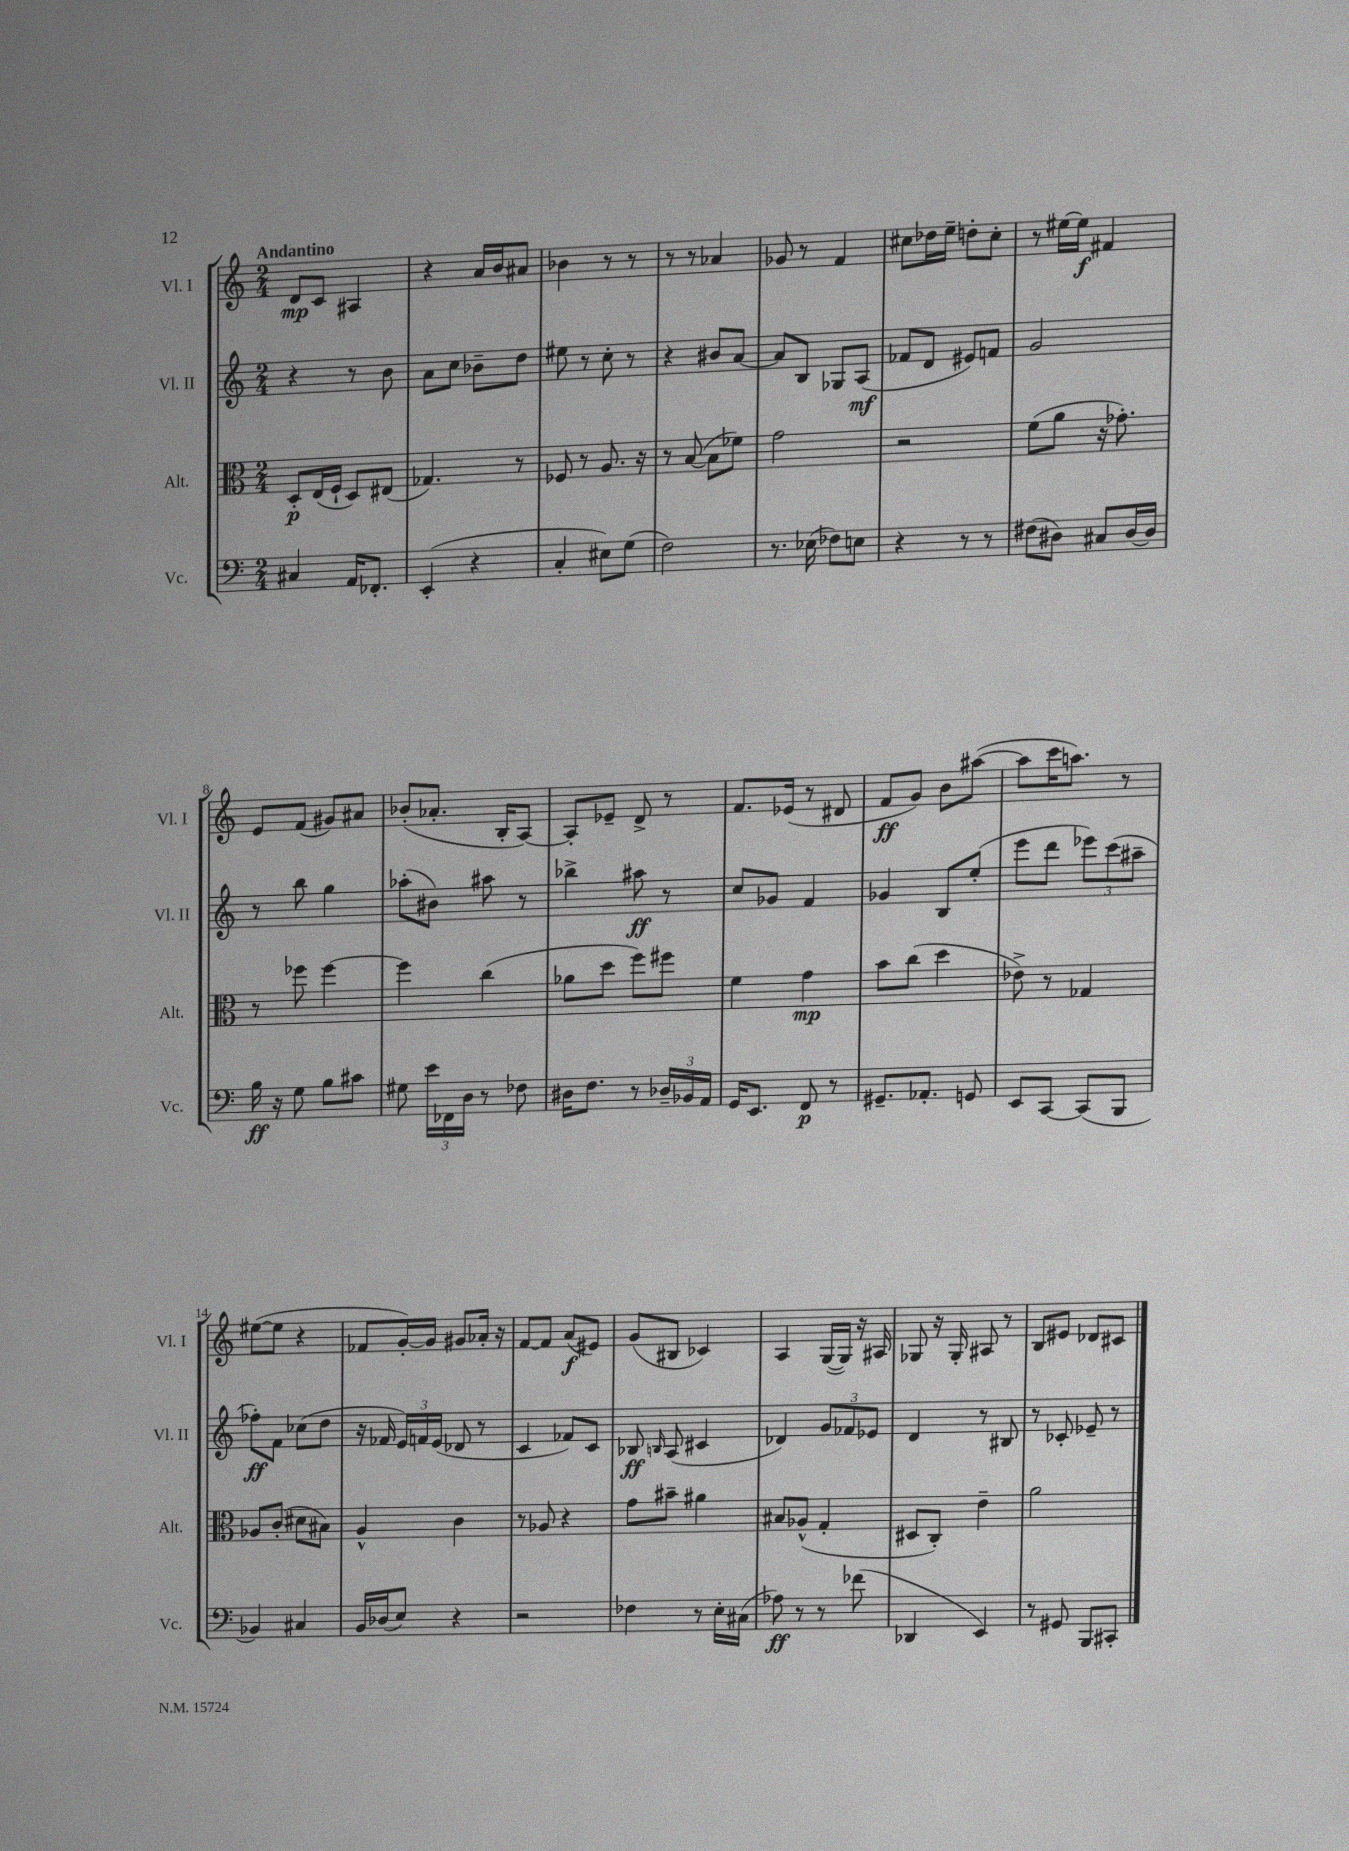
<<
\new StaffGroup <<
\new Staff = "s0" \with { instrumentName = "Vl. I" shortInstrumentName = "Vl. I" } {
    \clef treble \key c \major \numericTimeSignature \time 2/4 \tempo "Andantino"
    \autoBeamOff d'8[\mp c'8] ais4 |
    r4 a'16[ b'16 ais'8] |
    bes'4 r8 r8 |
    r8 r8 aes'4 |
    ges'8 r8 f'4 |
    cis''8[ des''16 e''16]-- d''8[-. cis''8]-. |
    r8 eis''16[~ eis''16]\f fis'4 |
    e'8[ f'8]( gis'8[) ais'8] |
    bes'8[-.( aes'8.]-. b16[-. a8]~) |
    a8[-. ees'8]-- d'8-> r8 |
    f'8.[ ees'16]( r8 dis'8 |
    f'8[\ff g'8]) b'8[ ais''8]~( |
    ais''8[ c'''16 a''8.]) r8 |
    eis''8[~( eis''8] r4 |
    fes'8[ g'16~-.) g'16] gis'8[ aes'16]-. r16 |
    f'8[~ f'8] a'8[\f( eis'8]) |
    g'8[( bis8] ces'4) |
    a4 g16[~( g16]) r16 ais16 |
    ges8 r16 ges16-. ais8 r8 |
    b8[ eis'8] des'8[ cis'8] \bar "|." |
}
\new Staff = "s1" \with { instrumentName = "Vl. II" shortInstrumentName = "Vl. II" } {
    \clef treble \key c \major \numericTimeSignature \time 2/4
    \autoBeamOff r4 r8 b'8 |
    a'8[ c''8] bes'8[-- d''8] |
    eis''8 r8 c''8-. r8 |
    r4 bis'8[ a'8]~ |
    a'8[ b8] ges8[ a8]\mf( |
    fes'8[ d'8] eis'8[) f'8] |
    g'2 |
    r8 b''8 g''4 |
    aes''8[-.( bis'8]) ais''8 r8 |
    bes''4-> ais''8\ff r8 |
    c''8[ ges'8] f'4 |
    ges'4 b8[ e''8]-.( |
    e'''8[ d'''8] \tuplet 3/2 { ees'''8[) c'''8( ais''8]-- } |
    fes''8[-.\ff) f'8] ces''8[( d''8] |
    r16 fes'16 \tuplet 3/2 { e'16[) f'16 e'16]( } des'8 r8 |
    c'4 fes'8[) c'8] |
    bes8\ff \grace { b16 } a8( cis'4 |
    des'4) \tuplet 3/2 { g'8[ fes'8 ees'8] } |
    d'4 r8 bis8 |
    r8 ces'8-. ees'8-- r8 \bar "|." |
}
\new Staff = "s2" \with { instrumentName = "Alt." shortInstrumentName = "Alt." } {
    \clef alto \key c \major \numericTimeSignature \time 2/4
    \autoBeamOff d8[-.\p e16( f16]-! d8[) eis8]( |
    ges4.) r8 |
    fes8 r8 a8. r16 |
    r8 b8~( b8[ fes'8]) |
    g'2 |
    r2 |
    f'8[( a'8] r16 ges'8.-.) |
    r8 fes''8 fes''4~ |
    fes''4 c''4( |
    aes'8[ d''8] f''8[) fis''8] |
    f'4 g'4\mp |
    b'8[ c''8]( d''4 |
    ees'8->) r8 ges4 |
    aes8[ c'8]-.( dis'8[ bis8]) |
    a4-^ c'4 |
    r8 aes8 r4 |
    g'8[ bis'8]-- ais'4 |
    bis8[ aes8]-^( g4-. |
    dis8[ c8]-.) e'4-- |
    a'2 \bar "|." |
}
\new Staff = "s3" \with { instrumentName = "Vc." shortInstrumentName = "Vc." } {
    \clef bass \key c \major \numericTimeSignature \time 2/4
    \autoBeamOff cis4 a,16[ fes,8.]-. |
    e,4-.( r4 |
    c4-. eis8[) g8]( |
    f2) |
    r8. ees16( fes8[) e8] |
    r4 r8 r8 |
    fis8[( dis8]) cis8[ dis16~ dis16] |
    b16\ff r16 g8 b8[ cis'8] |
    gis8 \tuplet 3/2 { e'16[ fes,16 d16] } r8 fes8 |
    dis16[ f8.] r8 \tuplet 3/2 { des16[-- bes,16 a,16] } |
    g,16[ e,8.] f,8\p r8 |
    gis,8.[-- aes,8.]-. g,8 |
    e,8[ c,8]~ c,8[( b,,8] |
    bes,4) cis4 |
    b,16[ des16( e8]) r4 |
    r2 |
    fes4 r8 e16[-. cis16]( |
    aes8\ff) r8 r8 fes'8( |
    des,4 e,4) |
    r8 gis,8 b,,8[ cis,8]-. \bar "|." |
}
>>
>>
